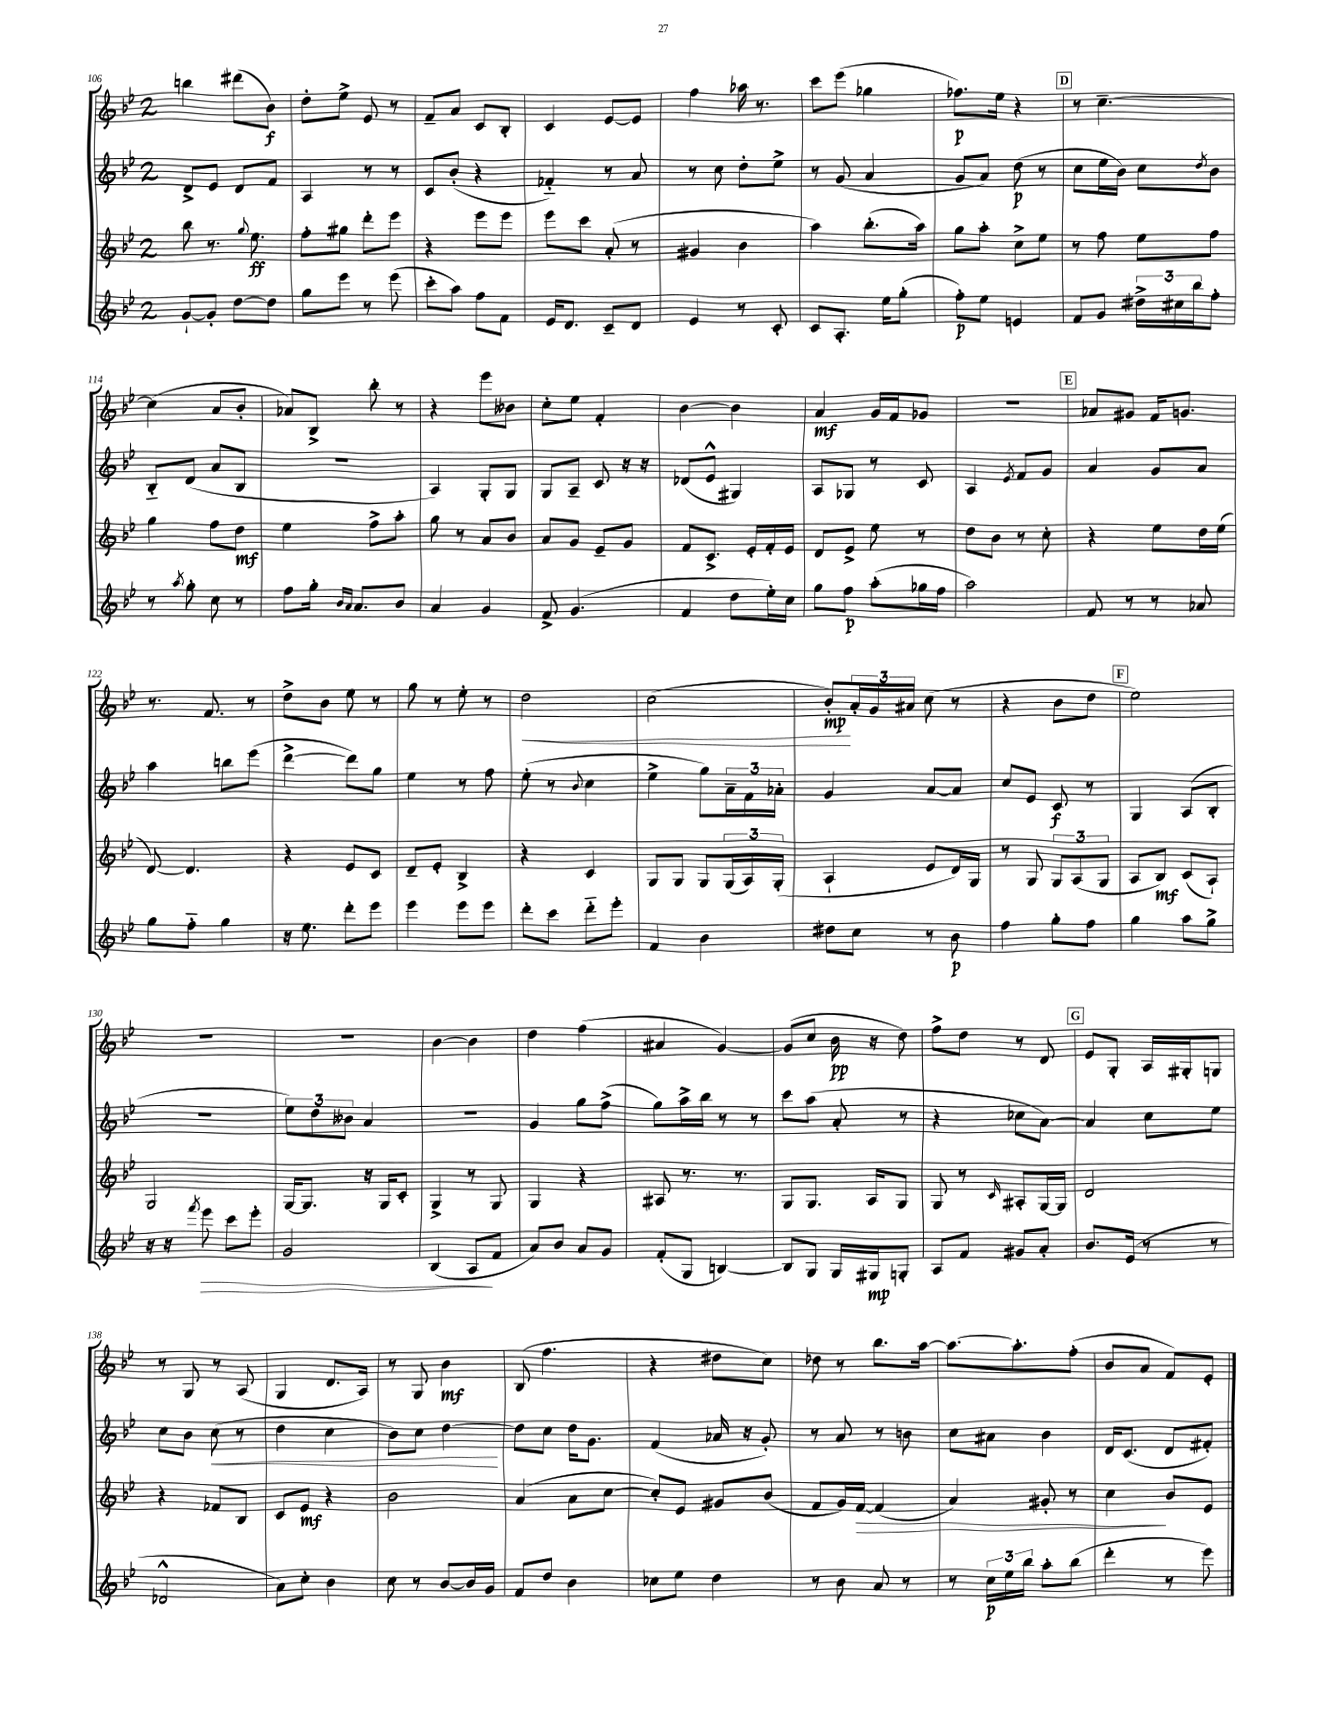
<<
\new StaffGroup <<
\new Staff = "s0" {
    \clef treble \key bes \major \once \override Staff.TimeSignature.style = #'single-digit \time 2/4
    b''4 dis'''8( bes'8\f) |
    d''8-. ees''8-> ees'8 r8 |
    f'8-- a'8 c'8 bes8-. |
    c'4 ees'8~ ees'8 |
    f''4 aes''16 r8. |
    c'''8 ees'''8( ges''4 |
    fes''8.\p) ees''16 r4 |
    \mark \markup { \box "D" } r8 c''4.~-- |
    c''4( a'8 bes'8-. |
    aes'8) bes8-> bes''8-. r8 |
    r4 ees'''8 beses'8 |
    c''8-. ees''8 f'4-. |
    bes'4~ bes'4 |
    a'4\mf g'16 f'16 ges'8 |
    r2 |
    \mark \markup { \box "E" } aes'8 gis'8 f'16 g'8. |
    r8. f'8. r8 |
    d''8-> bes'8 ees''8 r8 |
    g''8 r8 ees''8-. r8 |
    d''2\< |
    c''2( |
    bes'8-.\mp\!) \tuplet 3/2 { a'16-. g'16 ais'16 } c''8( r8 |
    r4 bes'8 d''8 |
    \mark \markup { \box "F" } ees''2) |
    r2 |
    r2 |
    bes'4~ bes'4 |
    d''4 f''4( |
    ais'4 g'4~) |
    g'8( c''8 bes'16\pp r16 d''8) |
    f''8-> d''8 r8 d'8 |
    \mark \markup { \box "G" } ees'8 g8-. a16 gis16-. g8 |
    r8 g8 r8 a8( |
    g4 d'8. a16) |
    r8 g8 bes'4\mf |
    bes8( f''4. |
    r4 dis''8 c''8) |
    des''8 r8 bes''8. a''16~ |
    a''8.~ a''8.-. f''8-.( |
    bes'8 a'8 f'8) ees'8-. \bar "|." |
}
\new Staff = "s1" {
    \clef treble \key bes \major \once \override Staff.TimeSignature.style = #'single-digit \time 2/4
    d'8-> ees'8 d'8 f'8 |
    a4 r8 r8 |
    c'8 bes'8-.( r4 |
    fes'4-_) r8 a'8 |
    r8 c''8 d''8-. ees''8-> |
    r8 g'8( a'4 |
    g'8 a'8) d''8\p( r8 |
    \mark \markup { \box "D" } c''8 ees''16 bes'16) c''8 \acciaccatura { d''8 } bes'8 |
    bes8-_ d'8( a'8 bes8 |
    R2 |
    a4) g8-. g8 |
    g8 a8-- c'8 r16 r16 |
    des'8( ees'8-^ gis4) |
    a8 ges8 r8 c'8 |
    a4 \acciaccatura { ees'8 } f'8 g'8 |
    \mark \markup { \box "E" } a'4 g'8 a'8 |
    a''4 b''8 ees'''8( |
    d'''4~-> d'''8) g''8 |
    ees''4 r8 f''8 |
    ees''8-.( r8 \appoggiatura { bes'8 } c''4 |
    ees''4-> g''8) \tuplet 3/2 { a'16-- f'16 aes'16-. } |
    g'4 a'8~ a'8 |
    c''8 ees'8 c'8\f r8 |
    \mark \markup { \box "F" } g4 a8( bes8-. |
    R2 |
    \tuplet 3/2 { ees''8) d''8 beses'8 } a'4 |
    r2 |
    g'4 g''8 f''8->( |
    g''8) a''16-> bes''16 r8 r8 |
    c'''8 a''8( a'8-. r8 |
    r4 ces''8 a'8~) |
    \mark \markup { \box "G" } a'4 c''8 ees''8 |
    c''8 bes'8 c''8\<( r8 |
    d''4 c''4 |
    bes'8) c''8 d''4~\! |
    d''8 c''8 d''16 g'8. |
    f'4( aes'16 r16 g'8-.) |
    r8 a'8 r8 b'8 |
    c''8 ais'8 bes'4 |
    d'16 c'8.( d'8 fis'8-.) \bar "|." |
}
\new Staff = "s2" {
    \clef treble \key bes \major \once \override Staff.TimeSignature.style = #'single-digit \time 2/4
    bes''8 r8. \appoggiatura { g''8 } ees''8.\ff |
    f''8-. gis''8 d'''8-. ees'''8 |
    r4 ees'''8 ees'''8 |
    ees'''8 c'''8 a'8-.( r8 |
    gis'4 bes'4 |
    a''4) bes''8.-.( a''16) |
    g''8 a''8-. c''8-> ees''8 |
    \mark \markup { \box "D" } r8 f''8 ees''8 f''8 |
    g''4 f''8 d''8\mf |
    ees''4 f''8-> a''8-. |
    g''8 r8 a'8 bes'8 |
    a'8 g'8 ees'8-- g'8 |
    f'8 c'8.-> ees'16-. f'16-. ees'16 |
    d'8 ees'8-> ees''8 r8 |
    d''8 bes'8 r8 c''8-. |
    \mark \markup { \box "E" } r4 ees''8 d''16 ees''16( |
    d'8~) d'4. |
    r4 ees'8 c'8 |
    d'8-- ees'8-. bes4-> |
    r4 c'4 |
    g8 g8 g8 \tuplet 3/2 { g16( a16) g16-.( } |
    a4-! ees'8 d'16) g16 |
    r8 g8 \tuplet 3/2 { g8 a8( g8 } |
    \mark \markup { \box "F" } a8 bes8\mf) c'8( a8-!) |
    g2 |
    g16~ g8. r16 g16 c'8-. |
    g4-> r8 g8 |
    g4 r4 |
    ais8 r8. r8. |
    g8 g8. a16 g8 |
    g8 r8 \grace { c'16 } ais8-. g16~ g16 |
    \mark \markup { \box "G" } d'2 |
    r4 fes'8 bes8 |
    c'8 ees'8\mf r4 |
    bes'2 |
    a'4( a'8 c''8~ |
    c''8-.) ees'8 gis'8 bes'8( |
    f'8 g'16) f'16~\> f'4( |
    a'4) gis'8-. r8 |
    c''4\! bes'8 ees'8 \bar "|." |
}
\new Staff = "s3" {
    \clef treble \key bes \major \once \override Staff.TimeSignature.style = #'single-digit \time 2/4
    g'8~-! g'8-. d''8~ d''8 |
    g''8 ees'''8 r8 ees'''8( |
    c'''8-. a''8) f''8 f'8 |
    ees'16 d'8. c'8-- d'8 |
    ees'4 r8 c'8-. |
    c'8 a8.-. ees''16 g''8-.( |
    f''8-.\p) ees''8 e'4 |
    \mark \markup { \box "D" } f'8 g'8 \tuplet 3/2 { dis''16-> cis''16 bes''16 } f''8-. |
    r8 \acciaccatura { a''8 } g''8-. c''8 r8 |
    f''8 g''16-. \grace { bes'16 a'16 } a'8. bes'8 |
    a'4 g'4 |
    f'8-> g'4.( |
    f'4 d''8 ees''16-.) c''16 |
    g''8 f''8\p a''8-.( ges''16 f''16 |
    a''2) |
    \mark \markup { \box "E" } f'8 r8 r8 aes'8 |
    g''8 f''8-_ g''4 |
    r16 ees''8. d'''8-. ees'''8 |
    ees'''4 ees'''8 ees'''8 |
    d'''8-. c'''8 d'''8-_ ees'''8-. |
    f'4 bes'4 |
    dis''8 c''8 r8 bes'8\p |
    f''4 g''8-. f''8 |
    \mark \markup { \box "F" } g''4 a''8 g''8-> |
    r16 r16 \acciaccatura { f'''8 } ees'''8\> c'''8 ees'''8-. |
    g'2 |
    bes4( a8\! f'8 |
    a'8) bes'8 a'8 g'8 |
    f'8-.( g8 b4~) |
    b8 g8 g16 gis16\mp g8-. |
    a8 f'8 gis'8 a'8-. |
    \mark \markup { \box "G" } bes'8. ees'16( r8 r8 |
    des'2-^ |
    a'8) c''8-. bes'4 |
    c''8 r8 bes'8~ bes'16 g'16 |
    f'8 d''8 bes'4 |
    ces''8 ees''8 d''4 |
    r8 bes'8 a'8 r8 |
    r8 \tuplet 3/2 { c''16\p ees''16 bes''16 } a''8-. bes''8( |
    d'''4-. r8 ees'''8) \bar "|." |
}
>>
>>
\layout { \context { \Score currentBarNumber = #106 } }
